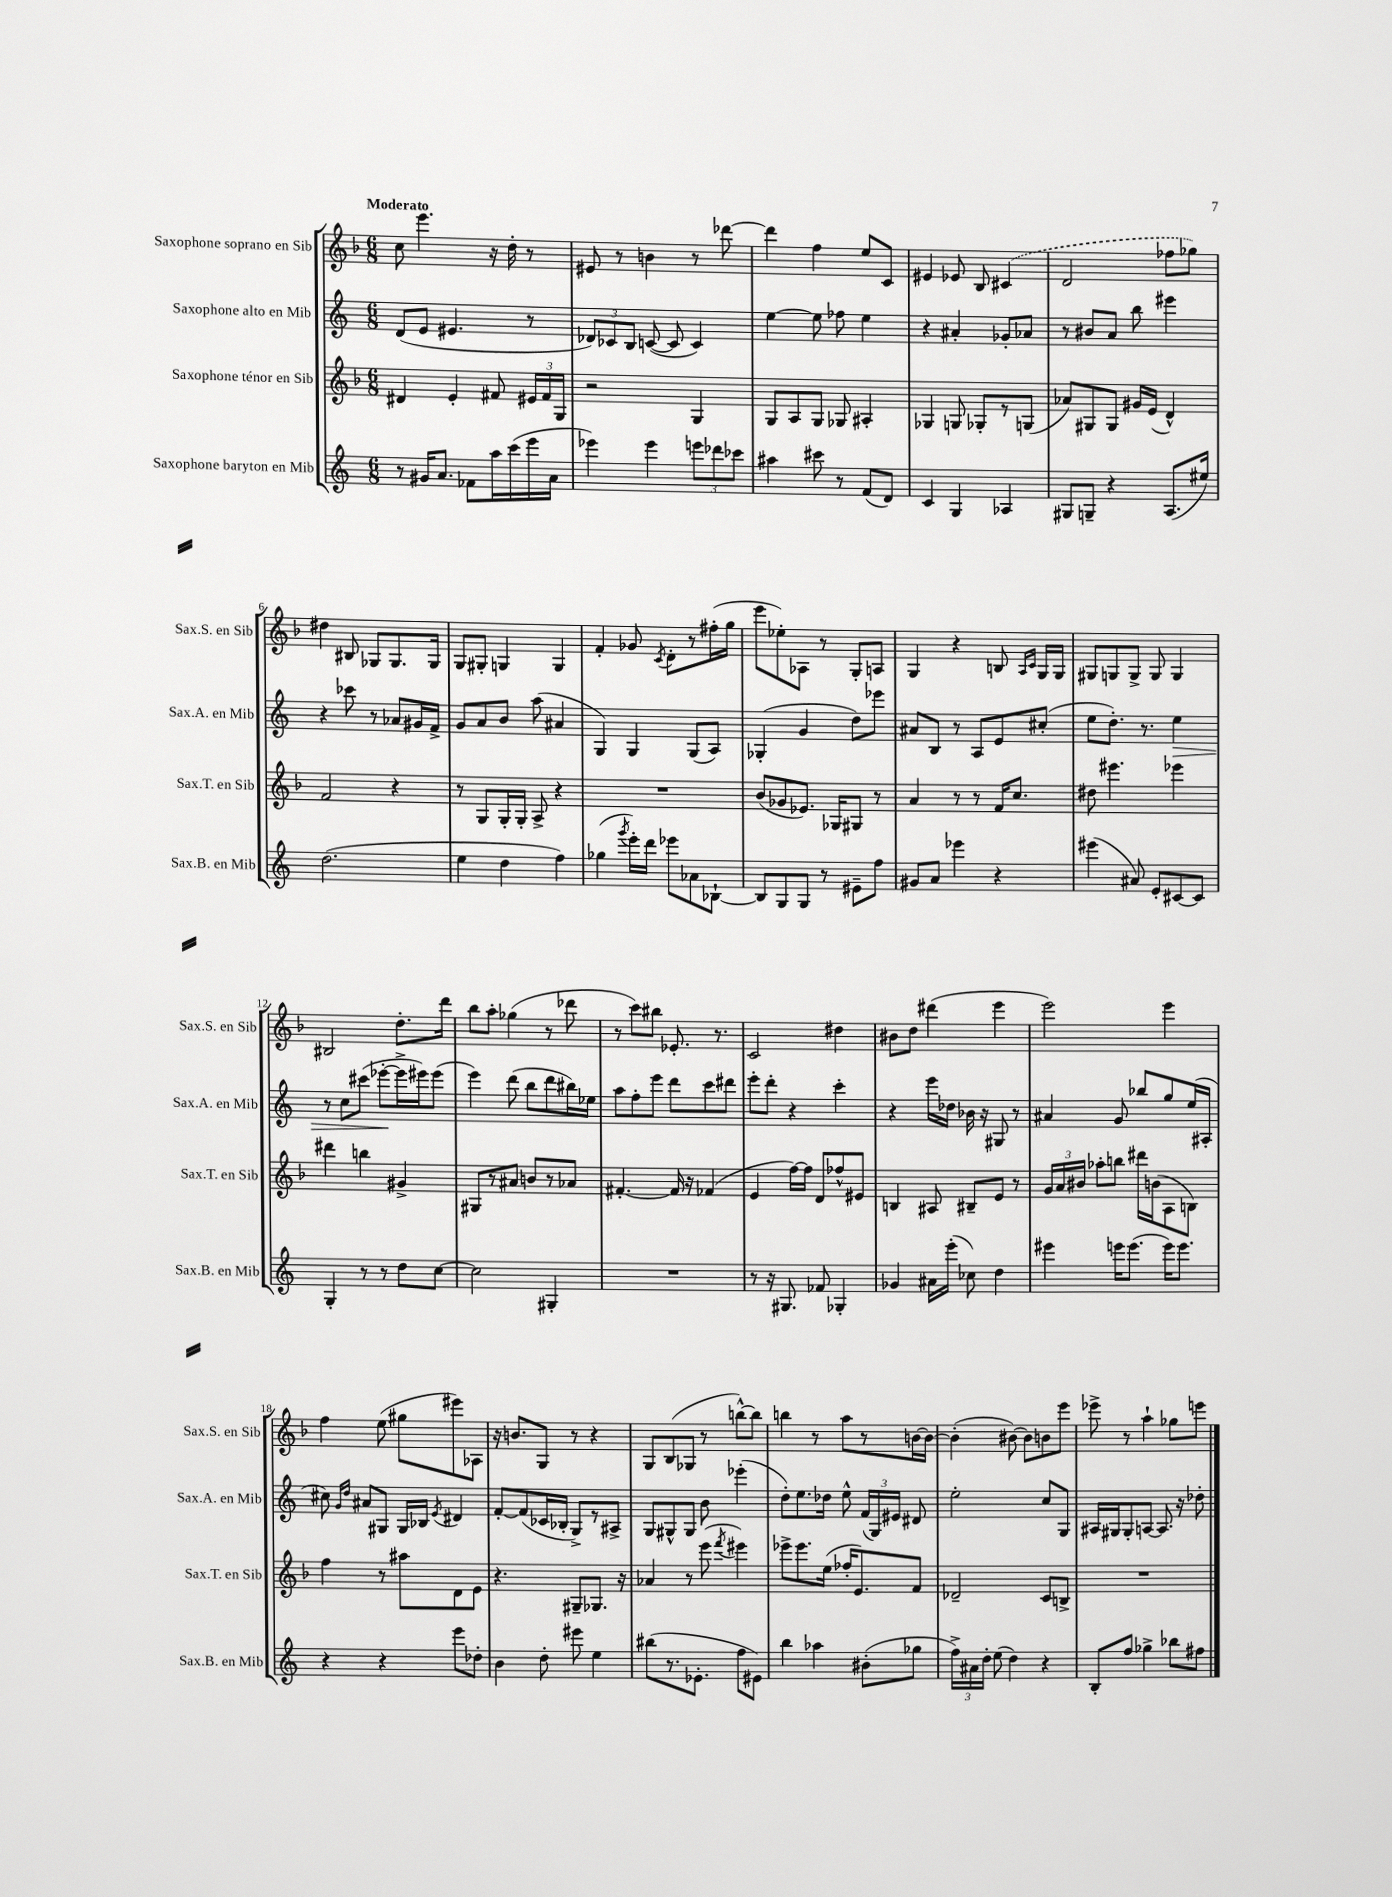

**kern	**kern	**kern	**kern
*staff4	*staff3	*staff2	*staff1
*clefG2	*clefG2	*clefG2	*clefG2
*k[]	*k[b-]	*k[]	*k[b-]
*M6/8	*M6/8	*M6/8	*M6/8
8r	4d#/	(8d/L	8cc\
16g#/LK	.	8e/J	4.eee\
8.a/J	.	.	.
.	4e'/	4.e#/	.
8f-\L	.	.	.
16aa\L	8f#/	.	16r
(16ccc\	.	.	16dd'\
16eee\	24e#/LL	8r	8r
.	24f#/	.	.
16a\JJ	.	.	.
.	24G/JJ	.	.
=	=	=	=
4eee-\)	2r	12d-/L)	8e#/
.	.	12c-/	.
.	.	.	8r
.	.	12B/J	.
4eee-\	.	([8c/	4b\
.	.	8c/]	.
12eee\L	4G/	4c/)	8r
12ddd-\	.	.	.
.	.	.	[8ddd-\
12ccc-\J	.	.	.
=	=	=	=
4aa#\	8G/L	[4ee\	4ddd-\]
.	8A/	.	.
8ccc#\	8G/J	8ee\]	4ff\
8r	8G-/	8ff-\	.
(8f/L	4A#'/	4ee\	8ee/L
8d/J)	.	.	8c/J
=	=	=	=
4c/	4G-/	4r	4e#/
4G/	8G/	4a#'/	8e-/
.	8G-'/L	.	8B-/
4A-/	8r	8g-'/L	(4c#/
.	(8G/J	8a-/J	.
=	=	=	=
8G#/L	8a-/L)	8r	2d/
8G~/J	8G#/	8b#/L	.
4r	8G#/J	8a/J	.
.	16g#/LL	8bb\	.
.	(16e/JJ	.	.
(8.A/L	4d^^/)	4eee#\	8ff-\L
.	.	.	8gg-\J)
16ee#/Jk)	.	.	.
=	=	=	=
(2.dd\	2f/	4r	4dd#\
.	.	8ccc-\	8B#/
.	.	8r	8G-/L
.	4r	8a-/L	8.G-/
.	.	16g#/L	.
.	.	16f^/JJ	16G-/Jk
=	=	=	=
4ee\	8r	8g/L	8G/L
.	8G/L	8a/	8G#'/J
4dd\	16G'/L	8b/J	4G/
.	16G'/JJ	.	.
.	8A^/	(8aa\	.
4ff\)	4r	4a#/	4G/
=	=	=	=
(4gg-\	2.r	4G/)	4f'/
8qggg/	.	.	.
16eee'\LL)	.	4G/	8g-/
16ddd\JJ	.	.	.
.	.	.	8qc/
8eee-\L	.	.	8d'\L
8a-\	.	(8G/L	8r
[8B-`\J	.	8A/J)	(16ff#'\L
.	.	.	16gg\JJ
=	=	=	=
8B-/]L	(8b-/L	(4G-'/	8eee\L
8G/	8g-/	.	8ee-'\)
8G/J	8.e-/J)	4g/	8A-\J
8r	.	.	8r
.	16G-/LK	.	.
8e#~\L	8G#/J	8dd\L)	8G'/L
8ff\J	8r	8eee-\J	8A/J
=	=	=	=
8g#/L	4a/	8a#/L	4G/
8a/J	.	8B/J	.
4eee-\	8r	8r	4r
.	8r	8A/L	.
4r	16f/LK	8e/	8B/
.	8.cc/J	.	.
.	.	.	16qqA/LL
.	.	.	16qqc/JJ
.	.	(8cc#'/J	16G/LL
.	.	.	16G/JJ
=	=	=	=
(4eee#\	8dd#\	8ee\L	8G#/L
.	4.eee#\	8.dd'\J)	8G/
8a#/)	.	.	8G^/J
.	.	8.r	.
8e'/L	.	.	8G/
[8c#/	4eee-\	4ee\	4G/
8c#/]J	.	.	.
=	=	=	=
4G'/	4ddd#\	8r	2B#/
.	.	8cc\L	.
8r	4bb\	(8ccc#\J	.
8r	.	[8eee-'\L	.
8dd\L	4g#^/	16eee-^\]L	8.dd'\L
.	.	16eee#\J)	.
[8cc\J	.	(8eee#\J	.
.	.	.	16ddd\Jk
=	=	=	=
2cc\]	8G#/L	4eee\)	8bb-\L
.	8r	.	8aa'\J
.	8a#/J	(8ddd\	(4gg-\
.	8b/L	8bb\L	.
4G#'/	8r	8ddd\	8r
.	8a-/J	16bb#\L)	8ddd-\
.	.	16ee-\JJ	.
=	=	=	=
2.r	[4.f#'/	8aa\L	8r
.	.	8ff'\	8ccc\L)
.	.	8eee\J	8bb#\J
.	16f#/]	8ddd\L	8.e-'/
.	16r	.	.
.	(4f-/	8ccc\	.
.	.	.	8.r
.	.	8ddd#\J	.
=	=	=	=
8r	4e/	8eee'\L	2c/
16r	.	8ddd'\J	.
8.G#/	.	.	.
.	[16ff\LL)	4r	.
.	16ff\]JJ	.	.
8f-/	8d/L	.	.
4G-'/	8ff-^^/	4ccc'\	4dd#\
.	8e#/J	.	.
=	=	=	=
4g-/	4B/	4r	8b#\L
.	.	.	8dd\J
16a#\LL	8A#/	16eee\LL	(4ddd#\
(16eee'\JJ	.	16dd-\JJ	.
8cc-\)	8B#~/L	16b-\	.
.	.	16r	.
4dd\	8e/J	8G#/	4eee\
.	8r	8r	.
=	=	=	=
4eee#\	24g/LL	4a#/	2eee\)
.	24a/	.	.
.	24b#/JJ	.	.
.	8aa-'\L	.	.
16eee\LK	8bb\J	8g/	.
(8.eee\J	.	.	.
.	16ddd#\LL	8bb-/L	.
.	(16b\J	.	.
16eee\LK)	8A\	8gg/	4eee\
8.eee\J	.	.	.
.	8B\J)	(16ee/L	.
.	.	16A#'/JJ	.
=	=	=	=
4r	4ff\	8cc#\)	4ff\
.	.	16qqg/LL	.
.	.	16qqdd/JJ	.
.	.	8a#/L	.
4r	8r	8G#/J	(8ee\
.	8aa#\L	16G#/LL	8gg#\L
.	.	16B-/JJ	.
.	.	8qe/	.
8eee\L	8d\	4d#/	8eee#\)
8dd-'\J	8e\J	.	8A-\J
=	=	=	=
4b\	4.r	[8f'/L	16r
.	.	.	8.b/L
.	.	(8f/]	.
8dd'\	.	16c-/L	8G/J
.	.	16B-'/JJ	.
8eee#\	8G#~/L	8G^/L)	8r
4ee\	8.G-/J	8r	4r
.	.	8A#^/J	.
.	16r	.	.
=	=	=	=
(8bb#\L	4a-/	8G/L	8G/L
8.r	.	8G#^^/	(8B-/
.	8r	8G#/J	8G-/J
8.e-'\J	.	.	.
.	(8eee\	8b\	8r
.	8qfff/	.	.
8ff\L	4eee#\)	(4eee-'\	[8bb^^\L)
8e#\J)	.	.	8bb\]J
=	=	=	=
4bb\	8eee-^\L	8dd'\L)	4bb\
.	8.eee-\	8.ee\	.
4aa-\	.	.	8r
.	(16ee\Jk	16dd-\Jk	.
.	16ff-'/LK	8ee^^\	8aa\L
.	8.e/)	.	.
(8b#'\L	.	(24f/LL	8r
.	.	24G/)	.
.	.	24e#/JJ	.
8gg-\J	8f/J	8d#/	[16b\L
.	.	.	16b\_JJ
=	=	=	=
24ff^\LL)	2d-~/	2ee'\	(4b'\]
24a#\	.	.	.
24dd'\JJ	.	.	.
(8ee\	.	.	.
4dd\)	.	.	[8b#\)
.	.	.	8b#\]L
4r	8c/L	8cc/L	8b\
.	8B^/J	8G/J	8eee\J
=	=	=	=
8B'/L	2.r	16A#/LL	8eee-^\
.	.	16G#/J	.
8ff/J	.	8G#'/	8r
4gg-^\	.	[8A/J	4aa`\
.	.	8.A/]	.
8bb-\L	.	.	8gg-\L
.	.	16r	.
8ff#\J	.	8dd-'\	8eee\J
==	==	==	==
*-	*-	*-	*-
